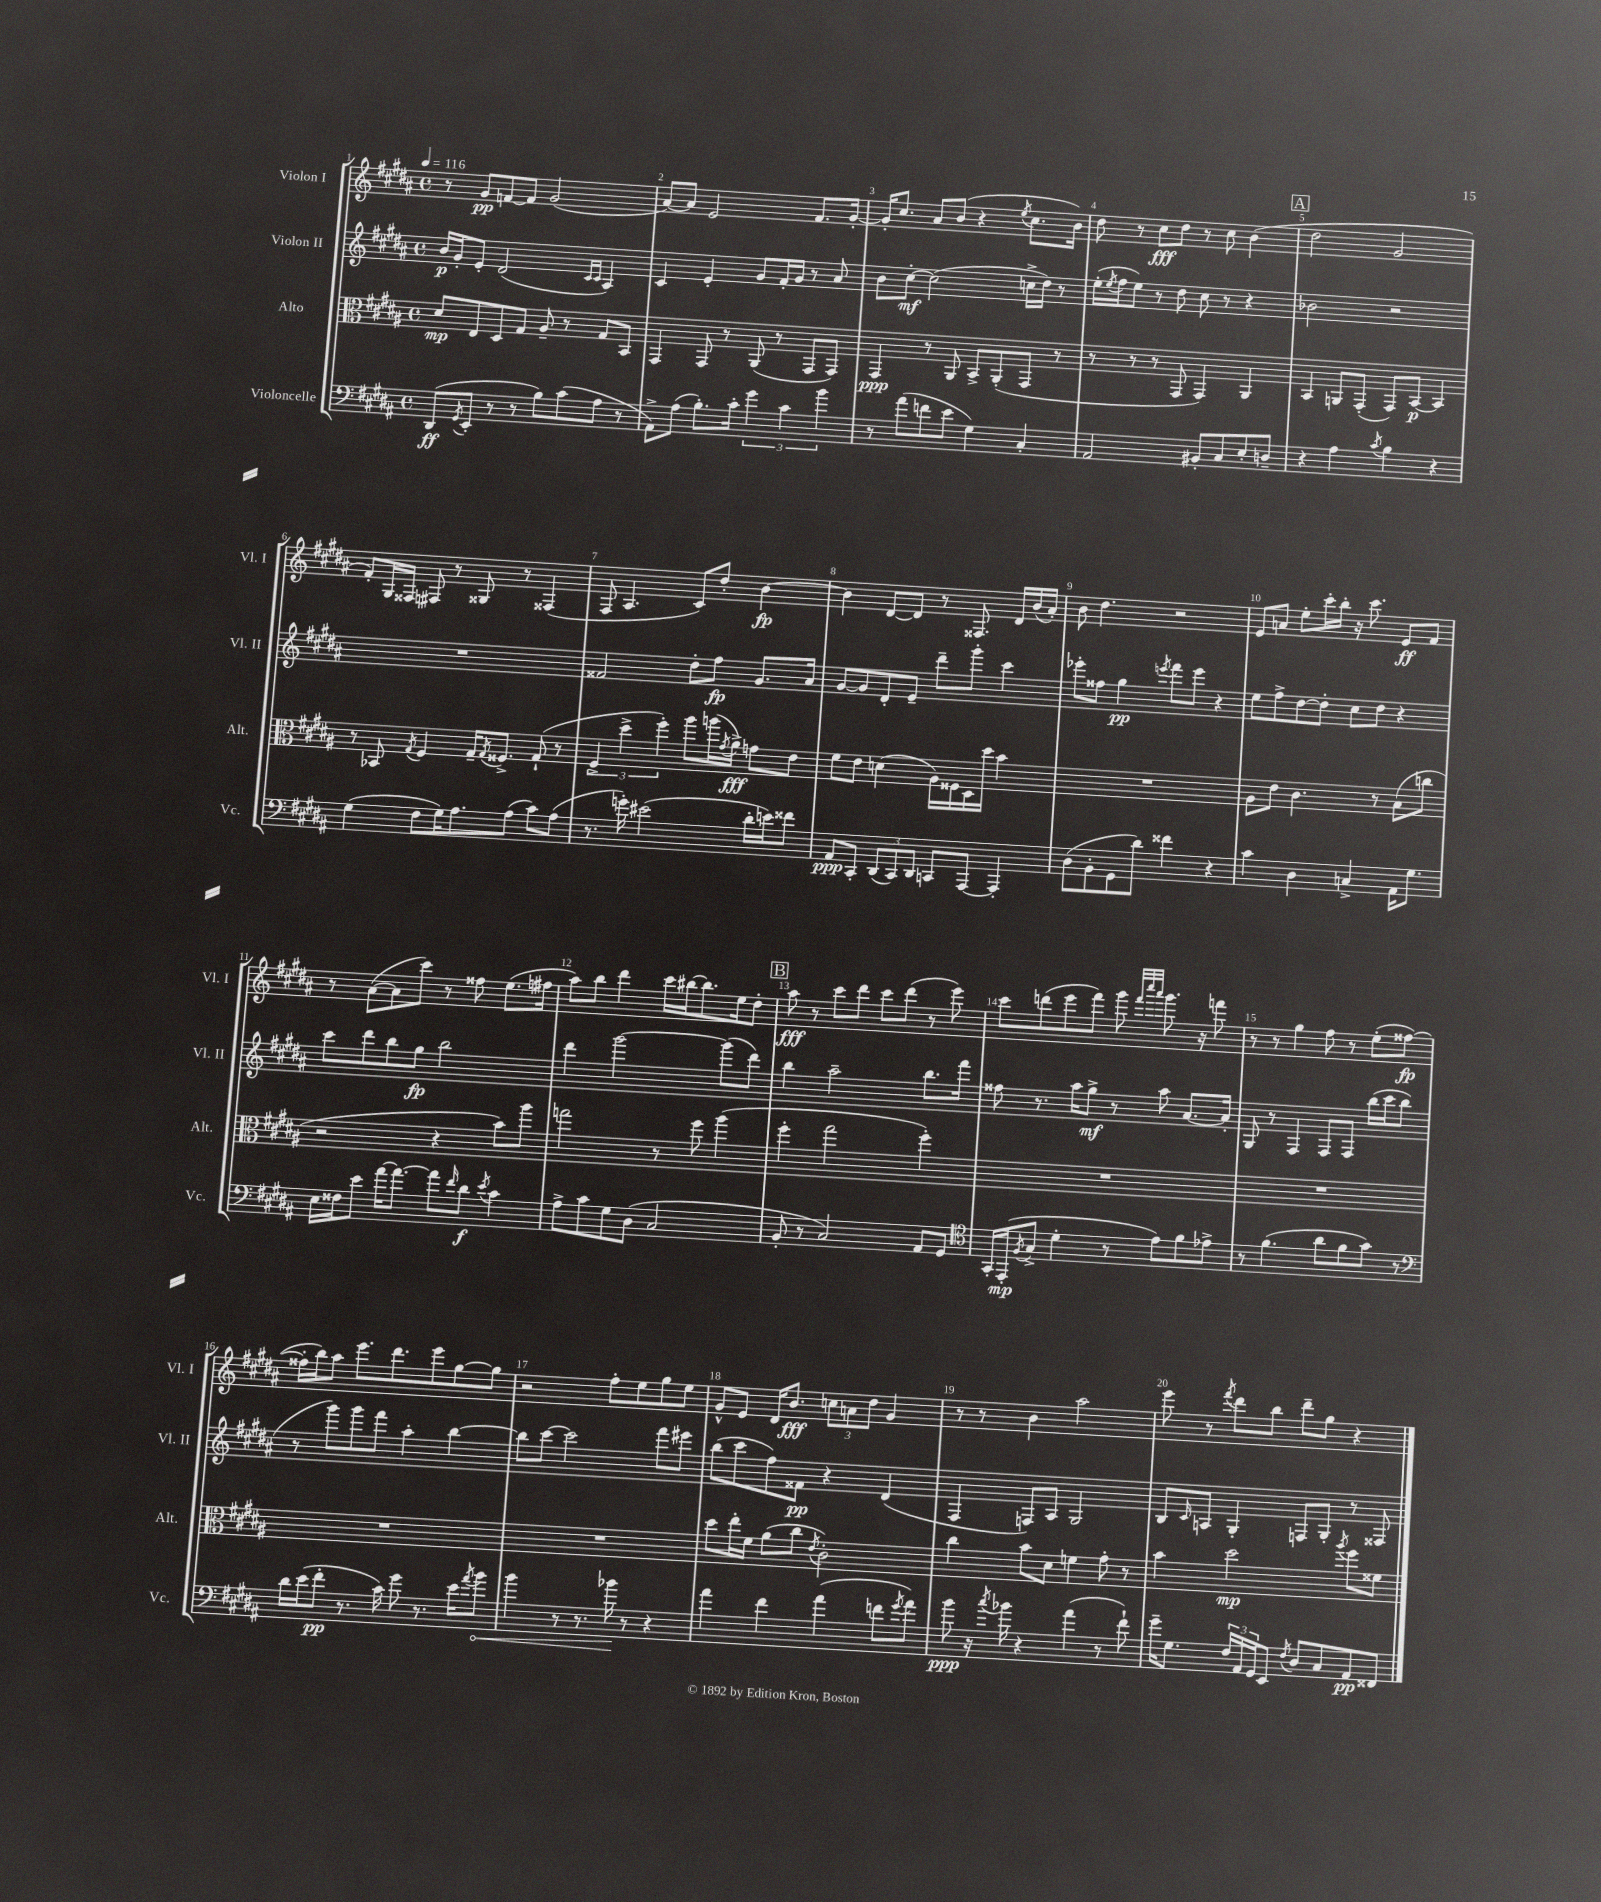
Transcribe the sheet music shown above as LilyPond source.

<<
\new StaffGroup <<
\new Staff = "s0" \with { instrumentName = "Violon I" shortInstrumentName = "Vl. I" } {
    \clef treble \key b \major \defaultTimeSignature \time 4/4 \tempo 4 = 116
    r8 gis'8\pp f'8~ f'8 gis'2( |
    ais'8~) ais'8 e'2 fis'8. gis'16~-. |
    gis'16-. cis''8. ais'8 b'8( r4 \acciaccatura { e''8 } cis''8. b'16) |
    dis''8 r8 cis''8\fff dis''8 r8 cis''8 b'4( |
    \mark \markup { \box "A" } dis''2 gis'2 |
    fis'8-.) gis16 fisis16 fis8 r8 gisis8 r8 fisis4( |
    fis8 ais4. cis'8) dis''8-. b'4~\fp |
    b'4 dis'8~ dis'8 r8 fisis8. dis'16 b'16( ais'16-.) |
    b'8 dis''4. r2 |
    e'8 a'8 e''8-. cis'''16-. b''16-. r16 cis'''8. e'8\ff fis'8 |
    r8 ais'8~( ais'8 cis'''8) r8 fisis''8 e''8.( fis''16 |
    ais''8) b''8 dis'''4 cis'''16 bis''16~ bis''8. e''16 dis''8-. |
    \mark \markup { \box "B" } ais''8\fff r8 cis'''8 dis'''8 cis'''8 dis'''8( r8 e'''8) |
    cis'''8 d'''8( e'''8 fis'''8) gis'''8 \grace { fis'''32 cis''''32 ais'''32 } gis'''8. r16 f'''8 |
    r8 r8 gis''4 fis''8 r8 e''8-.( fisis''8~\fp |
    fisis''16-. b''16) ais''8 e'''8. dis'''8. e'''8 gis''8~ gis''8 |
    r2 fis''8-. e''8 gis''8 e''8 |
    gis'8-^ e'8 dis'16 b'8.\fff \tuplet 3/2 { c''8 a'8 dis''8 } gis'4 |
    r8 r8 b'4 ais''2 |
    e'''8 r8 \acciaccatura { fis'''8 } dis'''8 b''8 dis'''8-- gis''8 r4 \bar "|." |
}
\new Staff = "s1" \with { instrumentName = "Violon II" shortInstrumentName = "Vl. II" } {
    \clef treble \key b \major \defaultTimeSignature \time 4/4
    b'16\p gis'16-. e'8-. dis'2( \grace { cis'16 cis'16 } ais4) |
    cis'4 e'4-. gis'8 fis'16-. gis'16 r8 ais'8 |
    b'8 cis''8~-.\mf cis''2( c''16-> dis''16) r8 |
    e''16-.( \acciaccatura { e''8 } fis''16 e''8) r8 dis''8 cis''8 r8 r4 |
    \mark \markup { \box "A" } bes'2 r2 |
    R1 |
    fisis'2 dis''8-. fis''8\fp gis'8. ais'16 |
    gis'8~ gis'8 dis'8-. e'8-- dis'''8-- gis'''8-. cis'''4 |
    ees'''8-. fisis''8 gis''4\pp \acciaccatura { e'''8 } fis'''8 e'''8 r4 |
    e''8 fis''8-> dis''8~ dis''8-. cis''8 dis''8 r4 |
    cis'''8 dis'''8 b''8 gis''8\fp b''2 |
    dis'''4 gis'''2~ gis'''8( dis'''8) |
    \mark \markup { \box "B" } b''4 ais''2-- b''8. fis'''16 |
    fisis''8 r8. ais''16 gis''8->\mf r8 ais''8 ais'8.~ ais'16-. |
    gis8 r8 fis4 fis8 fis8 b''16( cis'''16 b''8 |
    r8 gis'''8) gis'''8 fis'''8 ais''4-. b''4~ |
    b''8 cis'''8~ cis'''2 fis'''8 eis'''8 |
    b''8( cis'''8 fis''8) fisis'8\pp r4 dis'4( |
    fis4 f8) ais8 gis2 |
    b8 \grace { cis'16 } a8 gis4-. f8 gis8-. r8 fisis8 \bar "|." |
}
\new Staff = "s2" \with { instrumentName = "Alto" shortInstrumentName = "Alt." } {
    \clef alto \key b \major \defaultTimeSignature \time 4/4
    dis'8\mp e8 dis8 gis8 ais8-- r8 gis8 b,8 |
    gis,4 gis,8 r8 ais,8( r8 gis,8 gis,8) |
    gis,4\ppp r8 ais,8 b,8-> ais,8-.( gis,8 r8 |
    r8 r8 r8 gis,8 gis,4) ais,4 |
    \mark \markup { \box "A" } b,4 a,8 gis,8-.( gis,8) b,8~\p b,4 |
    r8 bes,8 \acciaccatura { gis8 } fis4 gis16-- \acciaccatura { gis8 } fisis8.-> gis8-!( r8 |
    \tuplet 3/2 { fis4-> dis''4-> fis''4-.) } ais''8 a''16( \acciaccatura { gis'8 } ais'16->\fff) g'8 e'8 |
    fis'8 e'8 d'4( ais16) fisis16 dis16 dis''16 b'4 |
    R1 |
    ais8 e'8 cis'4. r8 b8( c''8 |
    r2 r4 b'8) ais''8 |
    g''2 r8 fis''8 ais''4( |
    \mark \markup { \box "B" } fis''4-. gis''2 fis''4-.) |
    R1 |
    R1 |
    R1 |
    R1 |
    dis''8 e''16-. fis'16 ais'8( cis''8 \acciaccatura { e'8 } cis'2-.) |
    cis''4 b'8 dis'8 f'4 gis'8-. r8 |
    b'4 dis''2\mp \acciaccatura { ais''8 } fis''8 fisis'8 \bar "|." |
}
\new Staff = "s3" \with { instrumentName = "Violoncelle" shortInstrumentName = "Vc." } {
    \clef bass \key b \major \defaultTimeSignature \time 4/4
    dis,8\ff( \acciaccatura { gis,8 } e,8-. r8 r8 b8) cis'8( ais8 r8 |
    ais,8->) ais8( b8.-.) cis'16-. \tuplet 3/2 { gis'4 cis'4 b'4 } |
    r8 ais'8( f'8 e'8 gis4) cis4-. |
    ais,2 bis,8-. cis8 e8-. d8-- |
    \mark \markup { \box "A" } r4 ais4 \acciaccatura { cis'8 } b4 r4 |
    gis4( fis8 gis16) ais8. ais8( cis'8) ais8( |
    r8. g'16-.) eis'2( dis'16-. e'16) fisis'8 |
    ais,8\ppp cis,8-. \tuplet 3/2 { dis,8( cis,8) dis,8 } c,8 ais,,8~ ais,,4-. |
    dis8( b,8-. gis,8 dis'8) fisis'4 r4 |
    cis'4 dis4 c4-> ais,16 gis8. |
    e16 fisis16 e'8 ais'16~ ais'8.~ ais'8 \grace { fis'16 } dis'8\f \acciaccatura { e'8 } cis'4 |
    ais8-> cis'8 gis8 dis8( cis2 |
    \mark \markup { \box "B" } b,8-. r8 cis2) ais,8 gis,8 |
    \clef tenor gis,16-. e,16-.\mp( \acciaccatura { fis8 } gis8-> dis'4-. r8 e'8) fis'8 ees'8-> |
    r8 fis'4.( ais'8 fis'8 gis'8) r8 |
    \clef bass dis'16 e'16( fis'8-.\pp r8. cis'16) gis'8 r8. e'16 \acciaccatura { ais'8 } \once \override Hairpin.circled-tip = ##t b'8\< |
    b'4 r8 r8. bes'16\! r8 r4 |
    ais'4 fis'4 ais'4( f'8 \acciaccatura { gis'8 } ais'8) |
    b'8\ppp r16 \acciaccatura { cis''8 } bes'16 r4 ais'4( r8 fis'8-!) |
    gis'16-- gis8. \tuplet 3/2 { fis16 ais,16 gis,16 } e,8 \acciaccatura { fis8 } dis8 cis8 ais,8\pp fisis,8 \bar "|." |
}
>>
>>
\layout { \context { \Score \override BarNumber.break-visibility = ##(#f #t #t) barNumberVisibility = #all-bar-numbers-visible } }
